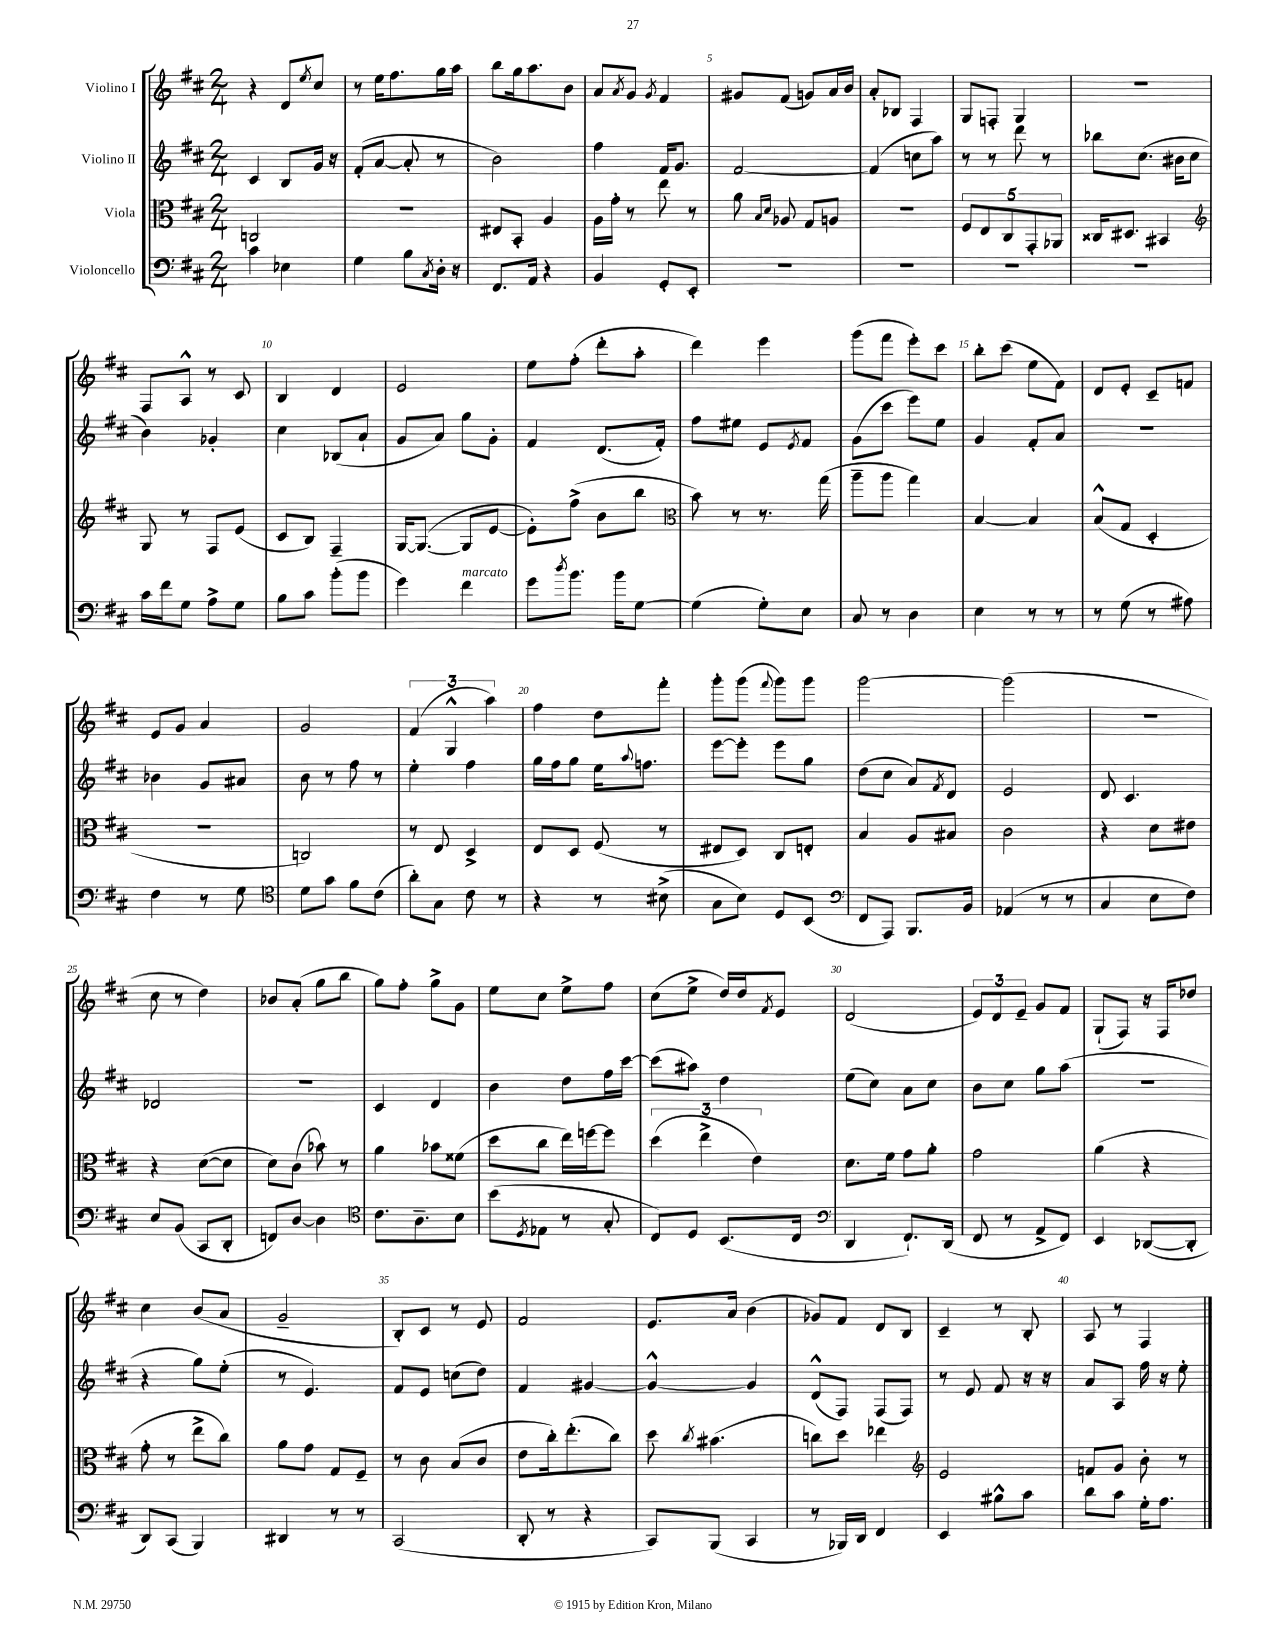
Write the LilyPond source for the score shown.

<<
\new StaffGroup <<
\new Staff = "s0" \with { instrumentName = "Violino I" } {
    \clef treble \key d \major \numericTimeSignature \time 2/4
    r4 d'8 \acciaccatura { e''8 } cis''8 |
    r8 e''16 fis''8. g''16 a''16 |
    b''8 g''16 a''8. b'8 |
    a'8 \acciaccatura { a'8 } g'8 \acciaccatura { g'8 } fis'4 |
    gis'8 fis'8( g'8) a'16 b'16 |
    a'8-. bes8 fis4 |
    g8 f8-. g4 |
    r2 |
    fis8 a8-^ r8 cis'8 |
    b4 d'4 |
    e'2 |
    e''8 fis''8-.( d'''8-. a''8-. |
    d'''4) e'''4 |
    g'''8( fis'''8 e'''8-.) cis'''8 |
    b''8-. cis'''8( e''8 fis'8) |
    d'8 e'8-. cis'8-- f'8 |
    e'8 g'8 a'4 |
    g'2 |
    \tuplet 3/2 { fis'4( g4-^ a''4) } |
    fis''4 d''8 fis'''8-. |
    g'''8-. g'''8( \appoggiatura { fis'''8 } g'''8) g'''8 |
    g'''2~ |
    g'''2( |
    R2 |
    cis''8 r8 d''4) |
    bes'8 a'8-.( g''8 b''8 |
    g''8) fis''8-. g''8-> g'8 |
    e''8 cis''8 e''8-> fis''8 |
    cis''8( e''8-> d''16) d''16 \acciaccatura { fis'8 } e'8 |
    d'2( |
    \tuplet 3/2 { e'8) d'8 e'8-- } g'8 fis'8 |
    g8-!( fis8) r16 fis16 des''8 |
    cis''4 b'8( a'8 |
    g'2-- |
    b8-.) cis'8 r8 e'8 |
    fis'2 |
    e'8. a'16 b'4( |
    ges'8) fis'8 d'8 b8 |
    cis'4-- r8 b8-. |
    a8 r8 fis4 \bar "|." |
}
\new Staff = "s1" \with { instrumentName = "Violino II" } {
    \clef treble \key d \major \numericTimeSignature \time 2/4
    cis'4 b8 g'16 r16 |
    fis'8-.( a'8~ a'8-. r8 |
    b'2) |
    fis''4 fis'16 g'8. |
    fis'2~ |
    fis'4( c''8 a''8) |
    r8 r8 d'''8 r8 |
    bes''8 cis''8.( bis'16 cis''8 |
    b'4) ges'4-. |
    cis''4 bes8( a'8-! |
    g'8 a'8) g''8 g'8-. |
    fis'4 d'8.( fis'16-.) |
    fis''8 eis''8 e'8 \acciaccatura { e'8 } fis'8 |
    g'8( cis'''8 e'''8) e''8 |
    g'4 fis'8-. a'8 |
    R2 |
    bes'4 g'8 ais'8 |
    b'8 r8 fis''8 r8 |
    e''4-. fis''4 |
    g''16 fis''16 g''8 e''16 \appoggiatura { a''8 } f''8. |
    e'''8~ e'''8-. e'''8 g''8 |
    d''8( cis''8 a'8) \acciaccatura { fis'8 } d'8 |
    e'2 |
    d'8 cis'4. |
    des'2 |
    r2 |
    cis'4 d'4 |
    b'4 d''8 fis''16 cis'''16~ |
    cis'''8( ais''8) d''4 |
    e''8( cis''8) a'8 cis''8 |
    b'8 cis''8 g''8 a''8( |
    r2 |
    r4 g''8) e''8-.( |
    r8 e'4.) |
    fis'8 e'8 c''8( d''8) |
    fis'4 gis'4~ |
    gis'4~-^ gis'4 |
    d'8-^( fis8) fis8( fis8) |
    r8 e'8 fis'8 r16 r16 |
    a'8 a8 fis''16 r16 e''8-. \bar "|." |
}
\new Staff = "s2" \with { instrumentName = "Viola" } {
    \clef alto \key d \major \numericTimeSignature \time 2/4
    c2 |
    R2 |
    eis8 b,8-. a4 |
    a16 g'16-. r8 e''8 r8 |
    a'8 \grace { b16 d'16 } aes8 g8 a8 |
    r2 |
    \tuplet 5/4 { fis8 e8 cis8 g,8-. aes,8 } |
    cisis16 dis8. bis,4 |
    \clef treble g8 r8 fis8 e'8( |
    cis'8 b8) fis4-- |
    g16~ g8.~( g8 e'8~ |
    e'8-.) fis''8->( b'8 b''8 |
    \clef alto b'8) r8 r8. g''16( |
    a''8-- a''8 g''4) |
    b4~ b4 |
    b8-^( g8 d4-. |
    R2 |
    c2) |
    r8 e8 d4-> |
    e8 d8 fis8( r8 |
    eis8 d8) cis8 e8-. |
    b4 a8 bis8 |
    cis'2 |
    r4 d'8 eis'8 |
    r4 d'8~( d'8 |
    d'8) cis'8( bes'8) r8 |
    a'4 bes'8 fisis'8( |
    d''8 cis''8 e''16) f''16~ f''8 |
    \tuplet 3/2 { d''4( e''4-> e'4) } |
    d'8. fis'16 g'8 a'8-. |
    g'2 |
    a'4( r4 |
    g'8-. r8 e''8-> cis''8) |
    a'8 g'8 g8 fis8-- |
    r8 cis'8 b8( cis'8 |
    e'8 cis''16-.) e''8.-.( cis''8) |
    d''8 \acciaccatura { cis''8 } bis'4.( |
    c''8) d''8 ees''4 |
    \clef treble e'2 |
    f'8 g'8 b'8-. r8 \bar "|." |
}
\new Staff = "s3" \with { instrumentName = "Violoncello" } {
    \clef bass \key d \major \numericTimeSignature \time 2/4
    cis'4 ees4 |
    g4 b8 \acciaccatura { cis8 } d16-. r16 |
    fis,8. a,16 r4 |
    b,4 g,8-. e,8-. |
    R2 |
    R2 |
    R2 |
    R2 |
    cis'16 fis'16 g8 a8-> g8 |
    b8 cis'8 b'8-.( b'8 |
    g'4) fis'4^\markup { \italic "marcato" } |
    g'8 \acciaccatura { d''8 } b'8. b'16 g8~ |
    g4( g8-.) e8 |
    cis8 r8 d4 |
    e4 r8 r8 |
    r8 g8( r8 ais8) |
    fis4 r8 g8 |
    \clef tenor d'8 g'8 fis'8 cis'8( |
    a'8-.) g8 cis'8 r8 |
    r4 r8 bis8->( |
    g8 b8) d8 b,8( |
    \clef bass fis,8 a,,8) b,,8. b,16 |
    aes,4( r8 r8 |
    cis4 e8 fis8) |
    e8 b,8( cis,8 d,8-. |
    f,8) d8~ d4 |
    \clef tenor cis'8. a8.-- b8 |
    b'8( \acciaccatura { d8 } ees8 r8 g8-. |
    cis8) d8 b,8.( cis16 |
    \clef bass d,4 fis,8.-!) d,16( |
    fis,8 r8 a,8-> fis,8) |
    e,4 des,8~( des,8-. |
    d,8) cis,8( b,,4) |
    dis,4 r8 r8 |
    cis,2( |
    d,8-. r8 r4 |
    cis,8) b,,8( cis,4 |
    r8 bes,,16) d,16 fis,4 |
    e,4 bis8-^ cis'8 |
    d'8 cis'8 g16-. a8. \bar "|." |
}
>>
>>
\layout { \context { \Score \override BarNumber.break-visibility = ##(#f #t #t) barNumberVisibility = #(every-nth-bar-number-visible 5) } }
